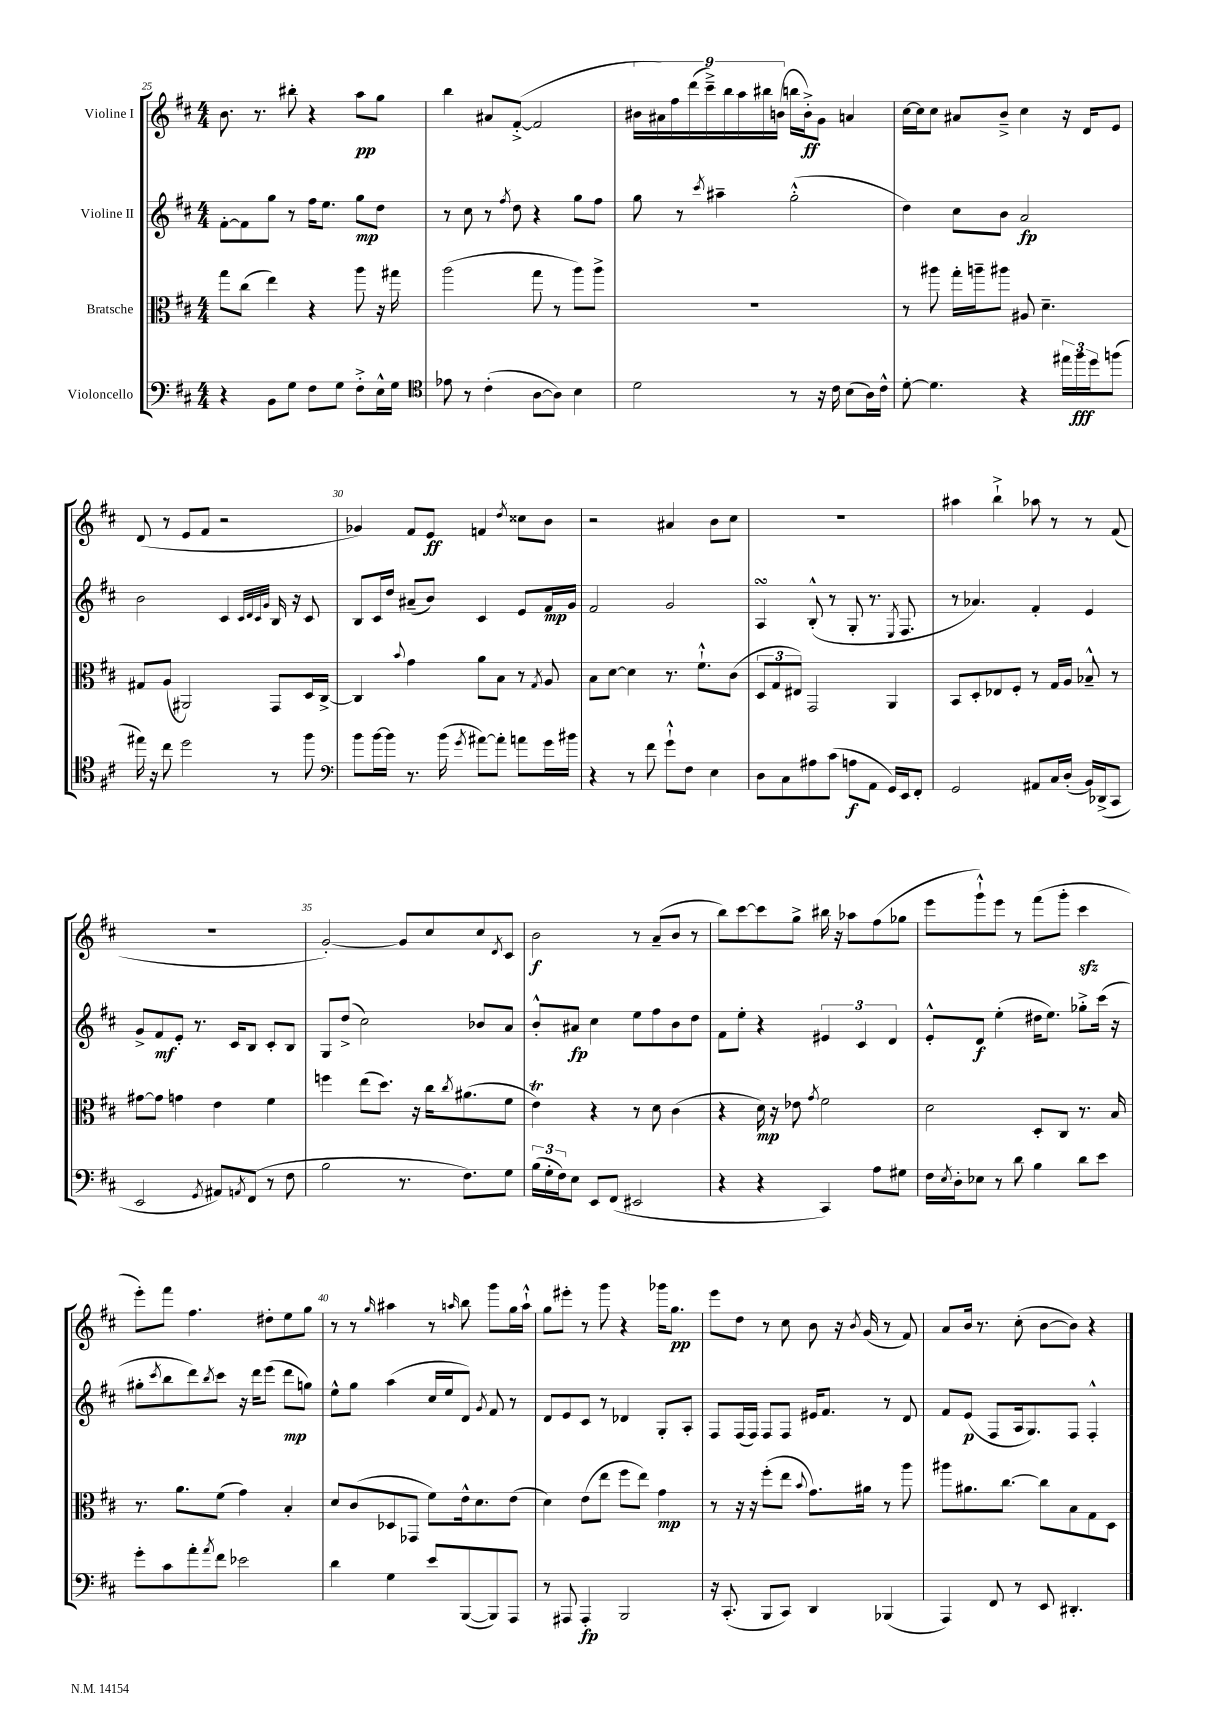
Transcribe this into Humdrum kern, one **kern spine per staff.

**kern	**kern	**kern	**kern
*staff4	*staff3	*staff2	*staff1
*clefF4	*clefC3	*clefG2	*clefG2
*k[f#c#]	*k[f#c#]	*k[f#c#]	*k[f#c#]
*M4/4	*M4/4	*M4/4	*M4/4
4r	8gg\L	[8f#'\L	8.b\
.	(8cc#\J	8f#\]	.
.	.	.	8.r
8BB\L	4ee\)	8gg\J	.
8G\J	.	8r	8bb#'\
8F#\L	4r	16ff#\LK	4r
.	.	8.ee\J	.
8G\J	.	.	.
8F#'^\L	8aa\	8gg\L	8aa\L
16E^^\L	16r	8dd\J	8gg\J
16G\JJ	16gg#\	.	.
=	=	=	=
*clefC4	*	*	*
8e-\	(2aa\	8r	4bb\
8r	.	8cc#\	.
(4c#'\	.	8r	8a#/L
.	.	8qff#/	.
.	.	8dd\	([8f#'^/J
[8A\L	8gg\	4r	2f#/]
8A\]J)	8r	.	.
4B\	8aa\L)	8gg\L	.
.	8aa^\J	8ff#\J	.
=	=	=	=
2d\	1r	8gg\	18b#\LL
.	.	.	18a#\)
.	.	.	18ff#\
.	.	8r	.
.	.	.	(18ddd\
.	.	.	18ccc#~^\)
.	.	8qccc#/	.
.	.	4aa#~\	.
.	.	.	18bb\
.	.	.	18aa\
.	.	.	18bb#\
.	.	.	(18b\JJ
8r	.	(2gg'^^\	16bb\LL
.	.	.	16b'^\J)
16r	.	.	8g\J
16c#\	.	.	.
(8B\L	.	.	4a/
16A\L)	.	.	.
16c#^^\JJ	.	.	.
=	=	=	=
[8d'\	8r	4dd\)	[16cc#\LL
.	.	.	16cc#\]J
4.d\]	8aa#\	.	8cc#\J
.	16gg'\LL	8cc#\L	8a#/L
.	16aa~\J	.	.
.	8aa#\J	8b\J	8b~^/J
4r	8A#/	2a/	4cc#\
.	4.d~\	.	.
24ee#\LL	.	.	16r
24ff#\	.	.	.
.	.	.	16d/LK
24dd\J	.	.	.
(8ff\J	.	.	8e/J
=	=	=	=
16ee#\)	8G#/L	2b\	(8d/
16r	.	.	.
8cc#\	(8A/J	.	8r
2dd\	2AA#/)	.	8e/L
.	.	.	8f#/J
.	.	4c#/	2r
.	.	32qqc#/LLL	.
.	.	32qqd/	.
.	.	32qqc#/	.
.	.	32qqg/JJJ	.
8r	8GG/L	16B/	.
.	.	16r	.
8ff#\	16D/L	8c#/	.
.	[16C#^/JJ	.	.
=	=	=	=
*clefF4	*	*	*
8b\L	4C#/]	8B/L	4g-/)
[16b\L	.	16c#/L	.
16b\]JJ	.	16dd/JJ	.
.	8qqb/	.	.
8.r	4g\	(8a#~/L	8f#/L
.	.	8b/J)	8e/J
(16b\	.	.	.
8qg/	.	.	.
[8a#\L)	8a\L	4c#/	4f/
8a#'\]J	8B\J	.	.
.	.	.	8qdd/
8a\L	8r	8e/L	8cc##\L
.	8qG/	.	.
16g\L	8A/	16f#/L	8b\J
16b#\JJ	.	16g/JJ	.
=	=	=	=
4r	8B\L	2f#/	2r
.	[8d\J	.	.
8r	4d\]	.	.
8f#\	.	.	.
8g`^^\L	8.r	2g/	4a#/
8F#\J	.	.	.
.	8.f#`^^\L	.	.
4E\	.	.	8b\L
.	(8c#\J	.	8cc#\J
=	=	=	=
8D\L	12D/L	4A/	1r
.	12G/	.	.
8C#\	.	.	.
.	12E#/J)	.	.
8A#\	2GG/	(8B'^^/	.
(8c#\J	.	8r	.
8A\L	.	8G'/	.
8AA\J	.	8.r	.
16GG/LL)	4AA/	.	.
.	.	8qE/	.
16EE/J	.	8.F#/	.
8FF#'/J	.	.	.
=	=	=	=
2GG/	8BB/L	8r	4aa#\
.	8D'/	4.a-/)	.
.	8E-/	.	4bb`^\
.	8F#'/J	.	.
8AA#/L	8r	4f#'/	8aa-\
16C#/L	16G/LL	.	8r
(16D'/JJ	16A/JJ	.	.
16BB/LL)	8B-~^^/	4e/	8r
(16DD-^/J	.	.	.
8CC#/J	8r	.	(8f#/
=	=	=	=
2EE/	[8g#\L	8g^/L	1r
.	8g#\]J	8f#/	.
.	4g\	8e'/J	.
.	.	8.r	.
8qGG/	.	.	.
8AA#/L)	4e\	.	.
.	.	16c#/LK	.
8qAA/	.	.	.
(8FF#/J	.	8B/J	.
8r	4f#\	8c#'/L	.
8F#\	.	8B/J	.
=	=	=	=
2B\	4ff\	8G/L	[2g'/)
.	.	(8dd^/J	.
.	(8ee\L	2cc#\)	.
.	8.dd\J)	.	.
8.r	.	.	8g/]L
.	16r	.	.
.	16cc#\LK	.	8cc#/
.	8qcc#/	.	.
8.F#\L)	(8.a#\	.	.
.	.	8b-/L	8cc#/
.	.	.	8qd/
8G\J	8f#\J	8a/J	8c#/J
=	=	=	=
(24B\LL	4e\)	8b'^^/L	2b\
24G'\	.	.	.
24F#\J)	.	.	.
8E\J	.	8a#/J	.
8EE/L	4r	4cc#\	.
(8FF#/J	.	.	.
2EE#/	8r	8ee\L	8r
.	8d\	8ff#\	(8a~/L
.	(4c#\	8b\	8b/J
.	.	8dd\J	8r
=	=	=	=
4r	4r	8f#\L	8bb\L)
.	.	8ee'\J	[8ccc#\
4r	16d\)	4r	8ccc#\]
.	16r	.	.
.	8e-\	.	8gg^\J
.	8qg/	.	.
4CC#/)	2f#\	6e#/	16bb#\
.	.	.	16r
.	.	.	8aa-\L
.	.	6c#/	.
8A\L	.	.	(8ff#\
.	.	6d/	.
8G#\J	.	.	8gg-\J
=	=	=	=
16F#\LL	2d\	8e'^^/L	8eee\L
8qE/	.	.	.
16D'\J	.	.	.
8E-\J	.	8d/J	8ggg`^^\)
8r	.	(4ee'\	8eee\J
8d\	.	.	8r
4B\	8D'/L	16dd#\LK	(8fff#\L
.	.	8.ee\J)	.
.	8C#/J	.	8ggg'\J
8d\L	8.r	8gg-'^\L	4ccc#\
8e\J	.	(16ccc#\Jk	.
.	16B/	16r	.
=	=	=	=
8g'\L	8.r	8gg#'\L	8eee'\L)
.	.	8qccc#/	.
8c#\	.	8bb\	8fff#\J
.	8.a\L	.	.
8a'\	.	8ddd\)	4.ff#\
8qa/	.	8qbb/	.
8f#\J	(8f#\J	8ccc#\J	.
2e-\	4g\)	16r	.
.	.	16ddd\LK	.
.	.	(8eee\J	8dd#'\L
.	4B'/	8ddd\L	8ee\
.	.	8gg\J)	8gg\J
=	=	=	=
4d\	8d/L	8ee^^\L	8r
.	(8c#/	8gg\J	8r
.	.	.	16qqgg/
4G\	8D-/	(4aa\	4aa#\
.	8GG-/J	.	.
8e/L	8f#\L)	16cc#/LL	8r
.	.	16ee/J	.
.	.	.	16qqaa/
([8BBB/	16e^^\k	8d/J)	8bb\
.	8.d\	.	.
.	.	8qg/	.
8BBB/])	.	8f#/	8ggg\L
8AAA/J	(8e\J	8r	16gg\L
.	.	.	16aa`^^\JJ
=	=	=	=
8r	4d\)	8d/L	8gg\L
8AAA#/	.	8e/	8eee#'\J
4AAA#'/	(8e\L	8c#/J	8r
.	8ee\J	8r	8ggg\
2BBB/	8ff#\L	4d-/	4r
.	8ee\J)	.	.
.	4g\	8G'/L	16ggg-\LK
.	.	.	8.gg\J
.	.	8A'/J	.
=	=	=	=
16r	8r	8F#/L	8eee\L
(8.CC#'/	.	.	.
.	16r	(16F#/L	8dd\J
.	16r	16F#/JJ)	.
8BBB/L	(8ff#'\L	8F#/L	8r
8CC#/J)	8ee\J	8F#/J	8cc#\
.	8qqb/	.	.
4DD/	8.g\L)	16e#/LK	8b\
.	.	8.f#/J	.
.	.	.	16r
.	.	.	8qb/
.	16a#\Jk	.	(16g/
(4BBB-/	8r	8r	8r
.	8aa\	8d/	8f#/)
=	=	=	=
4AAA/)	8aa#\L	8f#/L	8a/L
.	8.a#\	(8e/J	16b/Jk
.	.	.	8.r
8FF#/	.	8F#/L	.
.	[8.cc#\J	.	.
8r	.	16A/k	(8cc#'\
.	.	8.G/)	.
8EE/	8cc#\]L	.	[8b\L
4.DD#'/	8B\	8F#/J	8b\]J)
.	8G\	4F#'^^/	4r
.	8D\J	.	.
==	==	==	==
*-	*-	*-	*-
